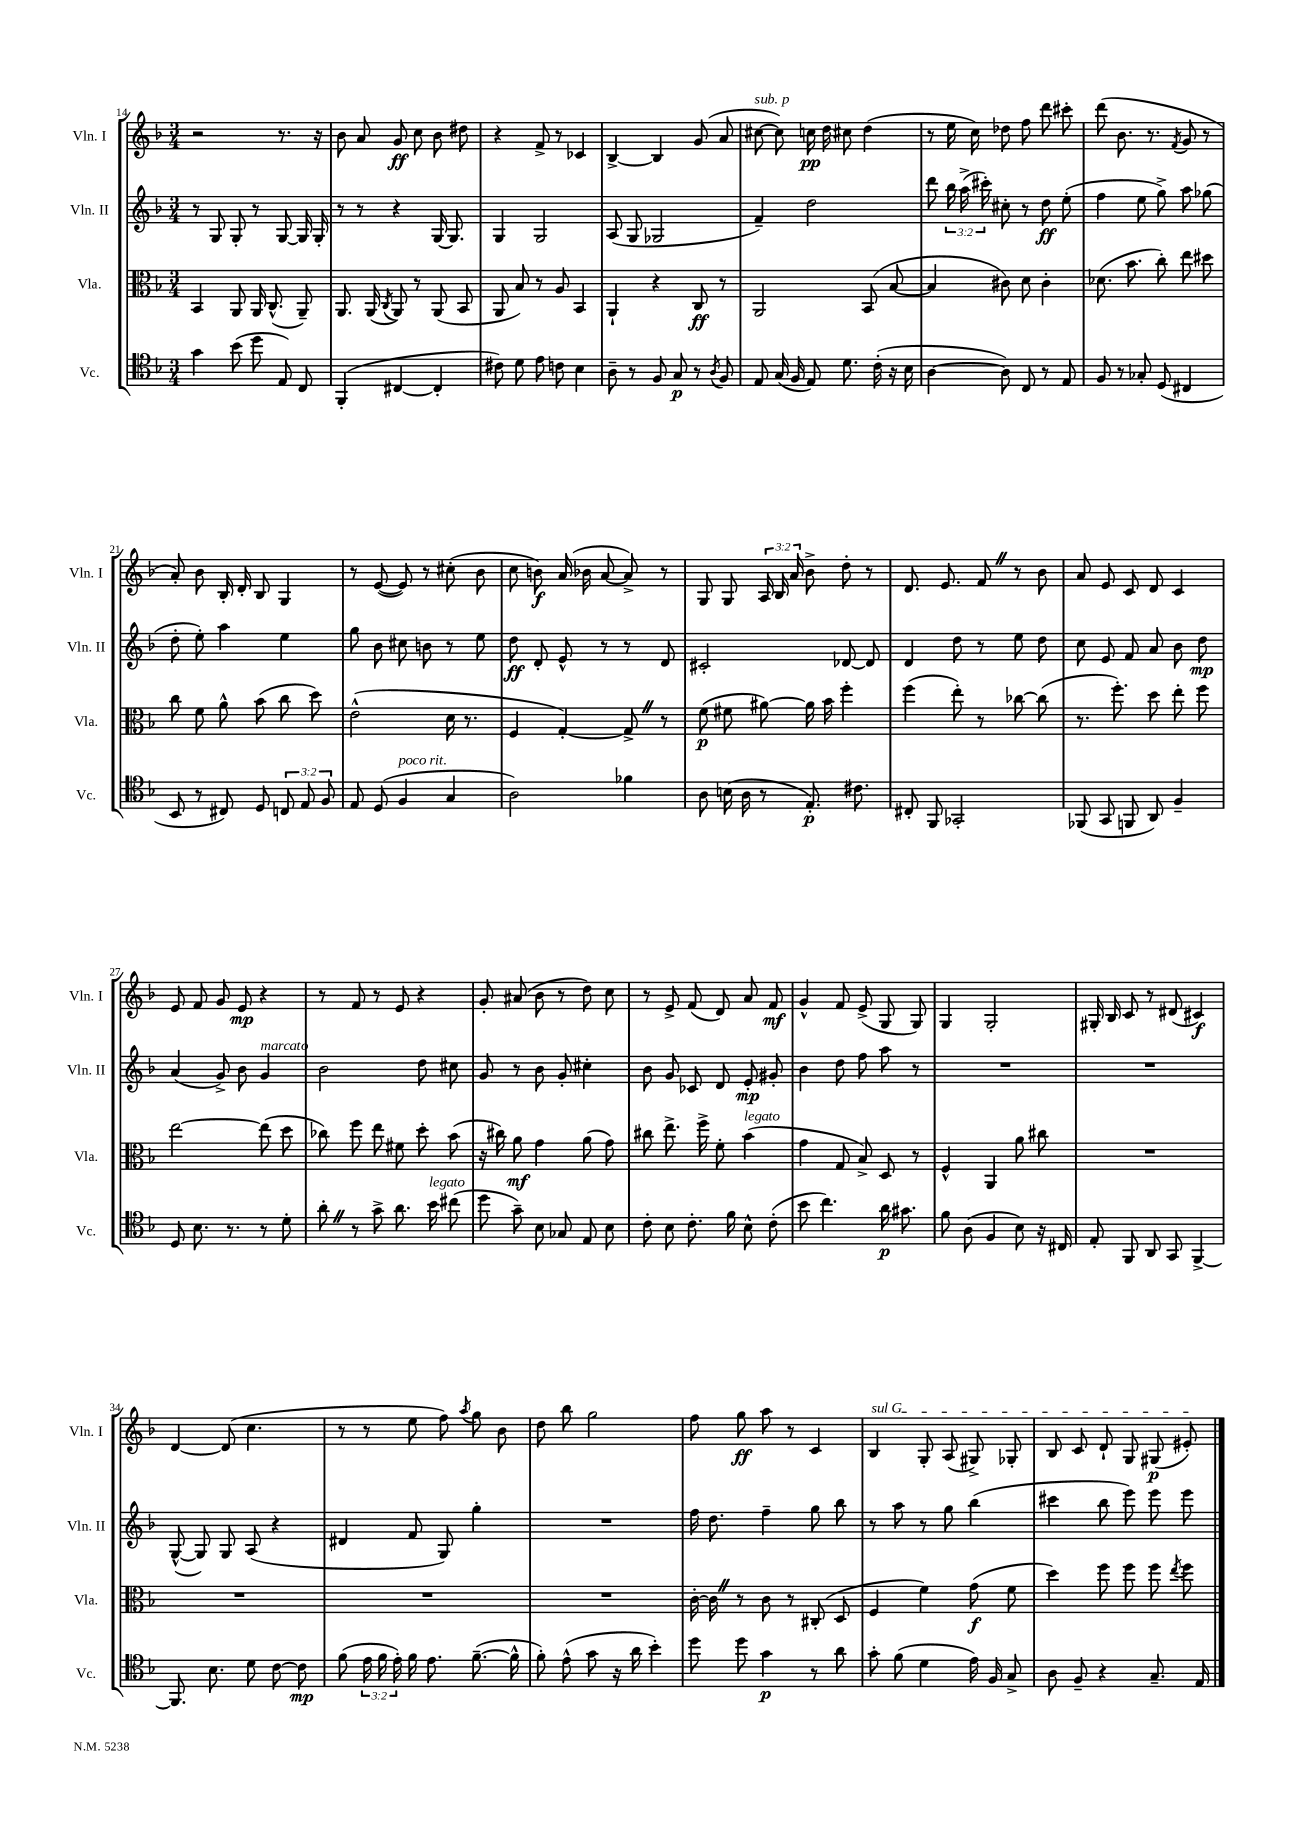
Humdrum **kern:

**kern	**kern	**kern	**kern
*staff4	*staff3	*staff2	*staff1
*clefC4	*clefC3	*clefG2	*clefG2
*k[b-]	*k[b-]	*k[b-]	*k[b-]
*M3/4	*M3/4	*M3/4	*M3/4
4g\	4BB-/	8r	2r
.	.	8G/	.
(8b-\	8AA/	8G'/	.
8dd\	16AA/	8r	.
.	(8.C^^/	.	.
8E/)	.	[8G/	8.r
8C/	8AA~/)	16G/]	.
.	.	16G'/	16r
=	=	=	=
(4FF'/	8.AA/	8r	8b-\
.	.	8r	8a/
.	(16AA/	.	.
.	8qC/	.	.
[4C#/	8AA/)	4r	8g/
.	8r	.	8cc\
4C#'/]	(8AA/	[16G/	8b-\
.	.	8.G/]	.
.	8BB-/	.	8dd#\
=	=	=	=
8c#\)	8AA/	4G/	4r
8d\	8B-/)	.	.
8e\	8r	2G/	8f^/
8c\	8A/	.	8r
4B-\	4BB-/	.	4c-/
=	=	=	=
8A~\	4AA`/	(8A/	[4B-^/
8r	.	8G/	.
8F/	4r	2G-/	4B-/]
8G/	.	.	.
8r	8C/	.	(8g/
8qA/	.	.	.
8F/	8r	.	8a/
=	=	=	=
8E/	2AA/	4f~/)	[8cc#\
(16G/	.	.	8cc#\])
16F/	.	.	.
8E/)	.	2dd\	16cc\
.	.	.	16dd\
8.d\	.	.	8cc#\
.	(8BB-/	.	(4dd\
(16c'\	.	.	.
16r	[8B-/	.	.
16B-\	.	.	.
=	=	=	=
[4A\	4B-/]	8ddd\	8r
.	.	24bb-\	16ee\
.	.	(24aa^\	.
.	.	.	16cc\)
.	.	24ccc#'\)	.
8A\])	8c#\)	8cc#'\	8dd-\
8C/	8d\	8r	8ff\
8r	4c#'\	8dd\	8ddd\
8E/	.	(8ee'\	8ccc#'\
=	=	=	=
8F/	(8.d-\	4ff\	(8ddd\
8r	.	.	8.b-\
.	8.b-\	.	.
8G-'/	.	8ee\	.
.	.	.	8.r
(8D/	8cc'\)	8gg^\)	.
.	.	.	8qf/
4C#/	8ee\	8aa\	8g/
.	8dd#\	(8gg-\	8r
=	=	=	=
8BB-/	8cc\	8dd'\	8a'/)
8r	8f\	8ee'\)	8b-\
8C#/)	8a^^\	4aa\	16B-'/
.	.	.	16d'/
8D/	(8b-\	.	8B-/
12C/	8cc\	4ee\	4G/
12E/	.	.	.
.	8dd\)	.	.
12F/	.	.	.
=	=	=	=
8E/	(2e^^\	8gg\	8r
(8D/	.	8b-\	([8e/
4F/	.	8cc#\	8e/])
.	.	8b\	8r
4G/	16d\	8r	(8cc#'\
.	8.r	.	.
.	.	8ee\	8b-\
=	=	=	=
2A\)	4F/	8dd\	8cc\
.	.	8d'/	8b\)
.	[4G'/)	8e^^/	(16a/
.	.	.	16b-\
.	.	8r	[8a/
4f-\	8G^/]	8r	8a^/])
.	8r	8d/	8r
=	=	=	=
8A\	(8f\	2c#'/	8G/
(16B\	8f#\	.	8G/
16A\	.	.	.
8r	[8a#\)	.	24A/
.	.	.	24B-/
.	.	.	24a/
8.E'/)	16a#\]	.	8b-^\
.	16b-\	.	.
.	4ff'\	[8d-/	8dd'\
8.c#\	.	.	.
.	.	8d-/]	8r
=	=	=	=
8C#'/	(4ff\	4d/	8.d/
8FF/	.	.	.
.	.	.	8.e/
2GG-'/	8ee'\)	8dd\	.
.	8r	8r	8f/
.	[8cc-\	8ee\	8r
.	(8cc-\]	8dd\	8b-\
=	=	=	=
(8FF-/	8.r	8cc\	8a/
8GG/	.	8e/	8e/
.	8.ff'\)	.	.
8FF/	.	8f/	8c/
8AA/)	8dd\	8a/	8d/
4F~/	8ee'\	8b-\	4c/
.	8ff\	8dd\	.
=	=	=	=
8D/	[2ee\	(4a/	8e/
8.B-\	.	.	8f/
.	.	8g^/)	8g/
8.r	.	.	.
.	.	8b-\	8e/
8r	(8ee\]	4g/	4r
8d'\	8dd\	.	.
=	=	=	=
8a'\	8cc-\)	2b-\	8r
8r	8ff\	.	8f/
8g^\	8ee\	.	8r
8.a\	8f#\	.	8e/
.	8dd'\	8dd\	4r
16b-\	.	.	.
(8cc#\	(8b-\	8cc#\	.
=	=	=	=
8dd\	16r	8g/	8g'/
.	16cc#\)	.	.
8g~\)	8a\	8r	(8a#/
8B-\	4g\	8b-\	8b-\
8G-/	.	8g'/	8r
8E/	(8a\	4cc#'\	8dd\)
8B-\	8g\)	.	8cc\
=	=	=	=
8c'\	8cc#\	8b-\	8r
8B-\	8.ee^\	8g/	8e^/
8.c'\	.	8c-/	(8f/
.	16ff^\	.	.
.	8f'\	8d/	8d/)
16f\	.	.	.
8B-^^\	(4b-\	8e'/	8a/
(8c'\	.	8g#'/	8f/
=	=	=	=
8b-\	4g\	4b-\	4g^^/
4.cc\)	.	.	.
.	8G/	8dd\	8f/
.	8B-^/)	8ff\	(8e^/
16a\	8D/	8aa\	8G/
8.g#\	.	.	.
.	8r	8r	8G/)
=	=	=	=
8f\	4F^^/	2.r	4G/
(8A\	.	.	.
4F/	4AA/	.	2G'/
8B-\)	8a\	.	.
16r	8cc#\	.	.
16C#/	.	.	.
=	=	=	=
8E'/	2.r	2.r	16G#'/
.	.	.	16B-/
8FF/	.	.	8c/
8AA/	.	.	8r
8GG/	.	.	(8d#/
[4FF^/	.	.	4c#/)
=	=	=	=
8.FF/]	2.r	([8G^^/	[4d/
.	.	8G/])	.
8.B-\	.	.	.
.	.	8G/	(8d/]
8d\	.	(8A/	4.cc\
[8c\	.	4r	.
8c\]	.	.	.
=	=	=	=
(8f\	2.r	4d#/	8r
24e\	.	.	8r
24f\	.	.	.
24e'\)	.	.	.
16f\	.	8f/	8ee\
8.e\	.	.	.
.	.	8G/)	8ff\)
.	.	.	8qaa/
([8.f~\	.	4gg'\	8gg\
.	.	.	8b-\
16f^^\]	.	.	.
=	=	=	=
8f'\)	2.r	2.r	8dd\
(8e^^\	.	.	8bb-\
8g\	.	.	2gg\
16r	.	.	.
16a\	.	.	.
4b-'\)	.	.	.
=	=	=	=
8dd\	[16c'\	16ff\	8ff\
.	16c\]	8.dd\	.
8dd\	8r	.	8gg\
4g\	8c\	4ff~\	8aa\
.	8r	.	8r
8r	(8C#'/	8gg\	4c/
8a\	8D/	8bb-\	.
=	=	=	=
8g'\	4F/	8r	4B-/
(8f\	.	8aa\	.
4d\	4f\)	8r	8G'/
.	.	8gg\	(8A/
16e\)	(8g\	(4bb-\	8G#^/)
16F/	.	.	.
8G^/	8f\	.	8G-'/
=	=	=	=
8A\	4dd\)	4ccc#\	8B-/
8F~/	.	.	8c/
4r	8ff\	8bb-\	8d`/
.	8ff\	8eee\)	8G/
8.G~/	8ff\	8eee\	(8G#/
.	8qee/	.	.
.	8ff\	8eee\	8e#'/)
16E/	.	.	.
==	==	==	==
*-	*-	*-	*-
